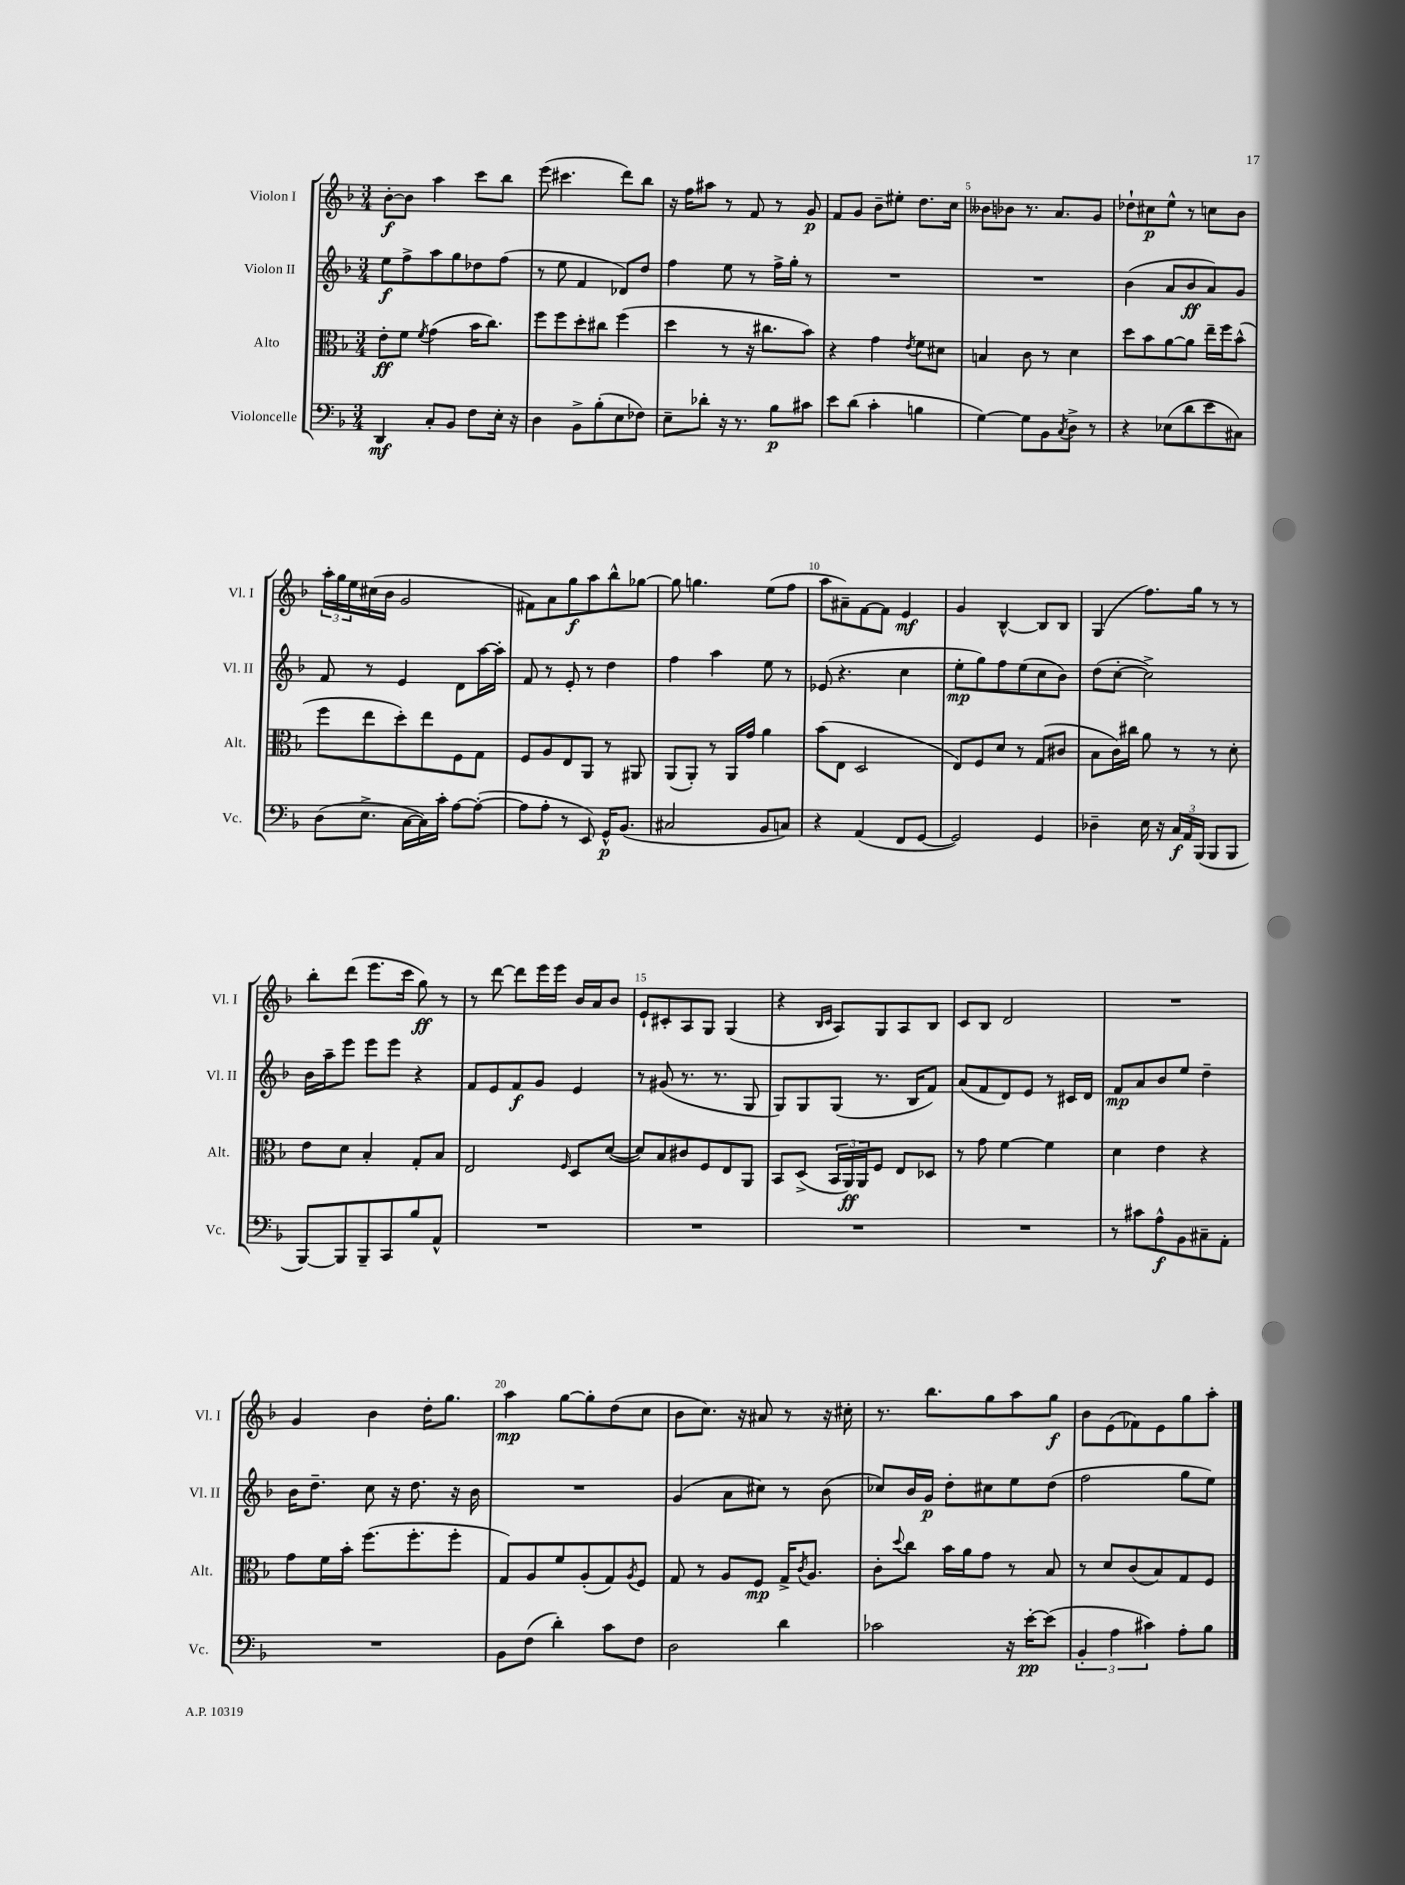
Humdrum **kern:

**kern	**kern	**kern	**kern
*staff4	*staff3	*staff2	*staff1
*clefF4	*clefC3	*clefG2	*clefG2
*k[b-]	*k[b-]	*k[b-]	*k[b-]
*M3/4	*M3/4	*M3/4	*M3/4
4DD/	8e'\L	8ee\L	[8b-'\L
.	8f\J	8ff^\	8b-\]J
.	8qf/	.	.
8C'/L	(4g\	8aa\	4aa\
8BB-/J	.	8gg\	.
8F\L	16b-\LK	8dd-\	8ccc\L
.	8.cc\J)	.	.
16E'\Jk	.	(8ff\J	8bb-\J
16r	.	.	.
=	=	=	=
4D\	8ff\L	8r	(8eee\
.	8ff\	8ee\	4.ccc#\
8BB-^\L	8dd'\	4f/	.
(8B-'\	8cc#\J	.	.
8E\	(4ff\	8d-/L)	8ddd\L)
8F-\J)	.	8dd/J	8bb-\J
=	=	=	=
8E~\L	4dd\	4ff\	16r
.	.	.	16ff\LK
8d-'\J	.	.	8aa#\J
16r	8r	8ee\	8r
8.r	.	.	.
.	16r	8r	8f/
.	8.cc#\L	.	.
8B-\L	.	16ff^\LL	8r
.	.	16gg'\JJ	.
8c#\J	8b-\J)	8r	8g/
=	=	=	=
8e\L	4r	2.r	8f/L
(8d\J	.	.	8g/J
4c'\	4g\	.	8b-~\L
.	.	.	8ee#'\J
.	8qe/	.	.
4B\	8f\L	.	8.dd\L
.	8d#\J	.	.
.	.	.	16cc\Jk
=	=	=	=
[4G\)	4B/	2.r	8b--\L
.	.	.	8b-\J
8G\]L	8c\	.	8.r
8BB-\	8r	.	.
.	.	.	8.a/L
8qC/	.	.	.
8D^\J	4d\	.	.
8r	.	.	8g/J
=	=	=	=
4r	8dd\L	(4b-\	8dd-`\L
.	8b-\	.	8cc#\
(8E-\L	[8a\	8a/L	8ee^^\J
8d\	8a\]J	8b-/	8r
8e\	16ee~\LL	8a/)	8cc\L
.	16ff\J	.	.
8C#\J)	(8b-^^\J	8g/J	8b-\J
=	=	=	=
(8D\L	8ff\L	8f/	24aa'\LL
.	.	.	24gg\
.	.	.	24ee\
8.E^\J	8ee\	8r	(16cc#\
.	.	.	16b-\JJ
.	8dd'\)	4e/	2g/
[16C\LL	.	.	.
16C\])	8ee\	.	.
16c'\JJ	.	.	.
[8A\L	8F\	8d\L	.
(8A'\_J	8G\J	[16aa\L	.
.	.	16aa'\]JJ	.
=	=	=	=
8A\]L	8F/L	8f/	8f#\L)
8A'\J	8A/	8r	8a\
8r	8E/	8e'/	8gg\
8EE/)	8AA/J	8r	8aa\
16GG^^/LK	8r	4dd\	8bb-^^\
(8.BB-/J	.	.	.
.	8AA#/	.	[8gg-\J
=	=	=	=
2C#/	(8AA/L	4ff\	8gg-\]
.	8AA'/J)	.	4.gg\
.	8r	4aa\	.
.	16AA/LL	.	.
.	16g/JJ	.	.
8BB-/L	4a\	8ee\	(8ee\L
8C/J)	.	8r	8ff\J
=	=	=	=
4r	(8b-\L	(8e-/	8aa\L
.	8E\J	4.r	8a#~\)
(4AA/	2D/	.	[8f\
.	.	.	8f\]J
8FF/L	.	4cc\	4e/
[8GG/J	.	.	.
=	=	=	=
2GG/])	8E/L)	8ee'\L	4g/
.	8F/	8gg\)	.
.	8d/J	8ff\	[4B-^^/
.	8r	(8ee\	.
4GG/	(8G/L	8cc\	8B-/]L
.	8c#/J	8b-\J)	8B-/J
=	=	=	=
4D-~\	8B-\L	(8dd\L	(4G/
.	16c\L)	[8cc'\J	.
.	16cc#\JJ	.	.
16E\	8a\	2cc^\])	8.ff\L)
16r	.	.	.
24C/LL	8r	.	.
24AA/	.	.	.
.	.	.	16gg\Jk
(24BBB-/JJ	.	.	.
8BBB-/L	8r	.	8r
8BBB-/J	8d'\	.	8r
=	=	=	=
[8BBB-/L)	8e\L	16b-\LL	8bb-'\L
.	.	16aa~\J	.
8BBB-/]	8d\J	8eee\J	(8ddd\J
8BBB-~/	4B-'/	8eee\L	8.eee\L
8CC/	.	8eee\J	.
.	.	.	16ccc\Jk
8B-/	8G'/L	4r	8gg\)
8AA^^/J	8B-/J	.	8r
=	=	=	=
2.r	2E/	8f/L	8r
.	.	8e/	[8ddd\
.	.	8f/	8ddd\]L
.	.	8g/J	16eee\L
.	.	.	16eee\JJ
.	16qqF/	.	.
.	8D/L	4e/	16b-/LL
.	.	.	16a/J
.	([8d/J	.	8b-/J
=	=	=	=
2.r	8d/]L)	8r	8e`/L
.	8B-/	(8g#/	8c#'/
.	8c#/	8.r	8A/
.	8F/	.	8G/J
.	.	8.r	.
.	8E/	.	(4G/
.	8AA/J	8G/	.
=	=	=	=
2.r	8BB-/L	8G/L)	4r
.	(8D^/J	8G/	.
.	.	.	16qqB-/LL
.	.	.	16qqc/JJ
.	24BB-/LL	(8G/J	8A/L)
.	24AA/)	.	.
.	24AA/J	.	.
.	8F/J	8.r	8G/
.	8E/L	.	8A/
.	.	16B-/LK	.
.	8D-/J	8f/J)	8B-/J
=	=	=	=
2.r	8r	(8a/L	8c/L
.	8g\	8f/	8B-/J
.	[4f\	8d/)	2d/
.	.	8e/J	.
.	4f\]	8r	.
.	.	16c#/LL	.
.	.	16d/JJ	.
=	=	=	=
8r	4d\	8f/L	2.r
8c#\L	.	8a/	.
8A^^\	4e\	8b-/	.
8BB-\	.	8ee/J	.
8C#~\	4r	4dd~\	.
8AA'\J	.	.	.
=	=	=	=
2.r	8g\L	16b-\LK	4g/
.	.	8.dd~\J	.
.	16f\L	.	.
.	16b-'\JJ	.	.
.	(8.ff\L	8cc\	4b-\
.	.	16r	.
.	8.ff'\	8.dd\	.
.	.	.	16dd'\LK
.	.	.	8.gg\J
.	8ff'\J	16r	.
.	.	16b-\	.
=	=	=	=
8BB-\L	8G/L)	2.r	4aa\
(8F\J	8A/	.	.
4d'\)	8f/	.	[8gg\L
.	(8A'/	.	8gg'\]
8c\L	8G/)	.	(8dd\
.	8qA/	.	.
8F\J	8F/J	.	8cc\J
=	=	=	=
2D\	8G/	(4g/	8b-\L
.	8r	.	8.cc\J)
.	8A/L	8a\L	.
.	.	.	16r
.	8F/J	8cc#\J)	8a#/
4d\	16G^/LK	8r	8r
.	8qc/	.	.
.	8.A/J	.	.
.	.	(8b-\	16r
.	.	.	16cc#'\
=	=	=	=
2c-\	8c'\L	8cc-/L)	8.r
.	8qqdd/	.	.
.	8cc\J	16b-/L	.
.	.	16g/JJ	8.bb-\L
.	16b-\LL	8dd'\L	.
.	16a\J	.	.
.	8g\J	8cc#\	8gg\
16r	8r	8ee\	8aa\
[16e'\LK	.	.	.
(8e\]J	8B-/	(8dd\J	8gg\J
=	=	=	=
6BB-'/	8r	2ff\	8b-\L
.	8d/L	.	(8e\
6A\	.	.	.
.	(8c/	.	8f-\)
6c#\)	.	.	.
.	8B-/)	.	8e\
8A'\L	8G/	8gg\L	8gg\
8B-\J	8F/J	8ee\J)	8aa'\J
==	==	==	==
*-	*-	*-	*-
